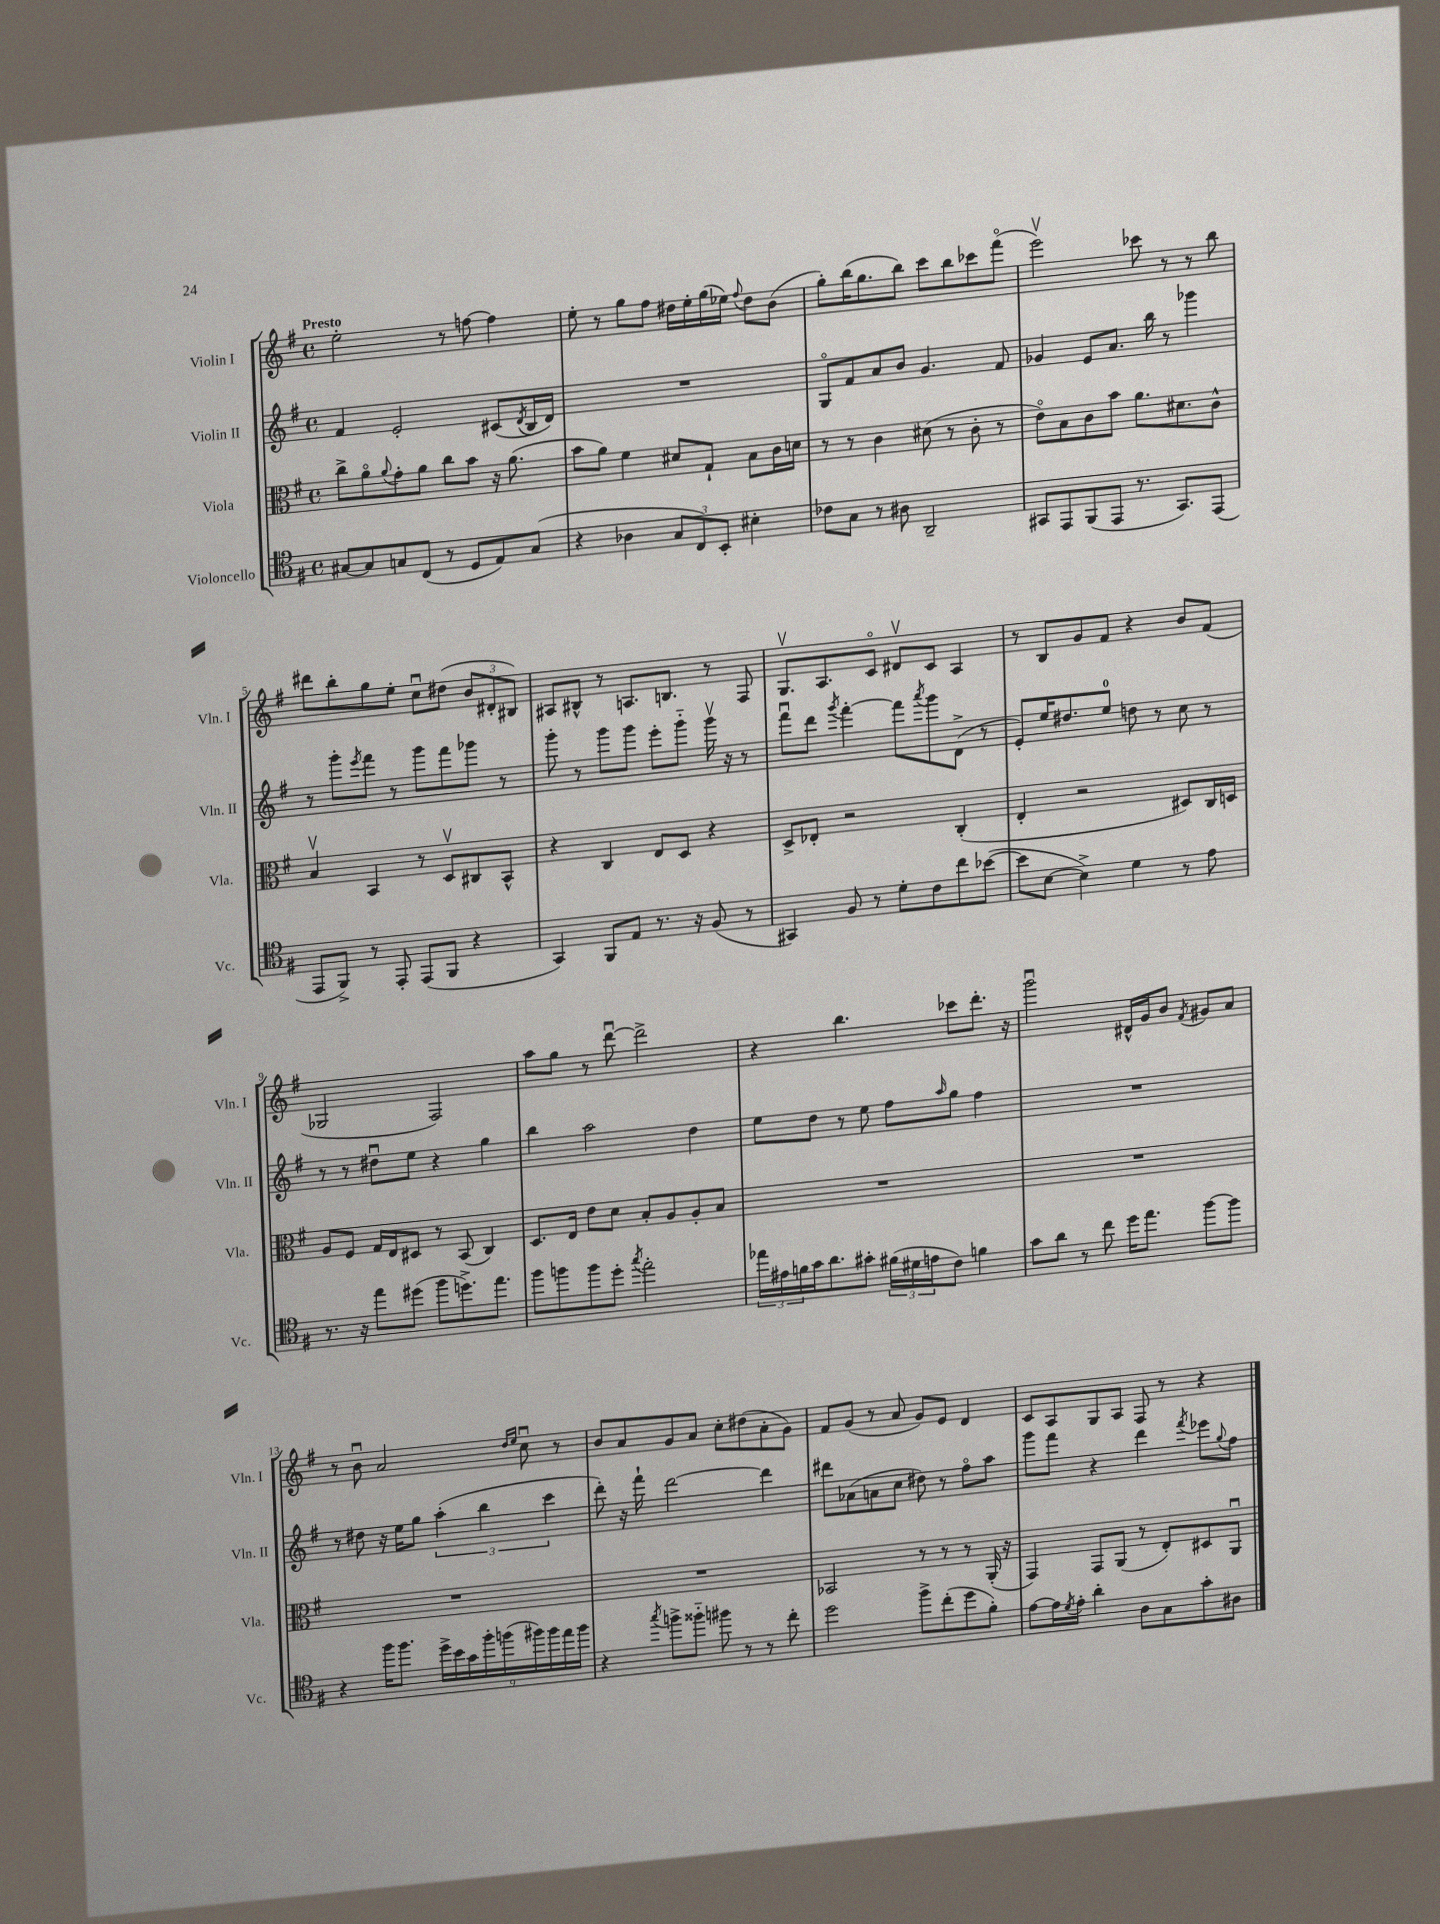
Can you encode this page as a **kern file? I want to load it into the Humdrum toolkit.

**kern	**kern	**kern	**kern
*staff4	*staff3	*staff2	*staff1
*clefC4	*clefC3	*clefG2	*clefG2
*k[f#]	*k[f#]	*k[f#]	*k[f#]
*M4/4	*M4/4	*M4/4	*M4/4
*met(c)	*met(c)	*met(c)	*met(c)
[8G#	8cc^	4f#	2ee'
8G#]	8ao	.	.
.	8qqa	.	.
8G	8g'	2e'	.
(8C	8a	.	.
8r	8cc	.	8r
8D	8b	.	[8ff
8E)	16r	(8c#	4ff]
.	(8.a	.	.
.	.	8qd	.
(8G	.	16B	.
.	.	16d)	.
=	=	=	=
4r	8b	1r	8ee'
.	8a)	.	8r
4A-	4f#	.	8gg
.	.	.	8ff#
12G	8d#	.	16dd#
.	.	.	16ee'
12C)	.	.	.
.	8G`	.	(16gg
12BB'	.	.	.
.	.	.	16ee-)
.	.	.	8qqff#
4B#'	8B	.	8dd#
.	16c	.	(8b
.	16d	.	.
=	=	=	=
8c-	8r	8Go	8gg')
8G	8r	8f#	(16bb
.	.	.	8.gg
8r	4c	8a	.
8A#	.	8b	8bb)
2AA~	(8d#	4.g	8ccc
.	8r	.	8bb
.	8c'	.	8ccc-
.	8r	8f#	(8fff#o
=	=	=	=
8GG#	8eo)	4g-	2eeev)
8EE	8B	.	.
(8FF#	8c	8e	.
8EE	8b	8.a	.
8.r	8.a	.	8ccc-
.	.	16bb	.
.	.	8r	8r
8.GG#)	8.d#	.	.
.	.	4ggg-	8r
(8EE	8c^^	.	8bb
=	=	=	=
8EE	4Bv	8r	8ddd#
8FF#^)	.	8ggg'	8bb'
.	.	8qeee	.
8r	4BB	8fff#	8gg
8EE'	.	8r	8ee'
(8EE	8r	8ggg	8ccu
8FF#	8Dv	8fff#	(8dd#
4r	8C#	8ggg-	12b
.	.	.	12d#'
.	8BB^^	8r	.
.	.	.	12B#)
=	=	=	=
4GG)	4r	8ggg'	8A#
.	.	8r	8B#^^
8FF#	4C	8ggg	8r
8E	.	8ggg	8.A
8.r	8E	8eee'	.
.	.	.	8.B
.	8D	8ggg'~	.
16r	.	.	.
(8F#	4r	16gggv	8r
.	.	16r	.
8r	.	8r	8F#
=	=	=	=
4GG#)	8D^	8fff#u	8.Gv
.	8E-'	8ddd	.
.	.	.	8.A
.	.	8qggg	.
8F#	2r	[4fff#'	.
8r	.	.	8co
8d'	.	8fff#]	8d#v
.	.	8qaaa	.
8c	.	8ggg	8c
8cc	(4C'	(8d^	4A
([8b-	.	8r	.
=	=	=	=
8b-]	4E'	8e')	8r
[8B	.	16ee	8B
.	.	8.dd#	.
4B^])	2r	.	8g
.	.	8ee	8f#
4d	.	8dd	4r
.	.	8r	.
8r	8D#)	8cc	8b
8e	16C	8r	(8f#
.	16D	.	.
=	=	=	=
8.r	8A	8r	2G-
.	8F#	8r	.
16r	.	.	.
8ee	16G	8dd#u	.
.	16E	.	.
(8dd#	8D#	8ee	.
8ff#	8r	4r	2F#)
8.dd^)	(8BB	.	.
.	4C)	4gg	.
8.ee	.	.	.
=	=	=	=
8ff#	8.D	4bb	8aa
8ff	.	.	8gg
.	16E	.	.
8ff	8e	2aa	8r
8dd'	8d	.	[8dddu
8qgg	.	.	.
2ee'	8B'	.	2ddd^]
.	8A	.	.
.	8A'	4dd	.
.	8B	.	.
=	=	=	=
24ee-	1r	8ee	4r
24e#	.	.	.
24f	.	.	.
16g	.	8dd	.
8.a	.	.	.
.	.	8r	4.bb
8g#'	.	8ee	.
(24f#	.	8ff#	.
24d#	.	.	.
24e	.	.	.
.	.	16qqaa	.
8c)	.	8gg	8ccc-
4f	.	4ff#	8.ddd'
.	.	.	16r
=	=	=	=
8g	1r	1r	2gggu
8a	.	.	.
8r	.	.	.
8cc	.	.	.
16dd	.	.	16d#^^
8.ee	.	.	16g
.	.	.	8b
.	.	.	8qf#
[8ff#	.	.	8g#
8ff#]	.	.	8a
=	=	=	=
4r	1r	8r	8r
.	.	8dd#	8bu
16ff#	.	16r	2a
8.ff#	.	16ee	.
.	.	8gg	.
18dd^	.	(6aa'	.
18b	.	.	.
18g	.	.	.
18ff#'	.	6bb	.
(18ff	.	.	.
.	.	.	16qqdd
.	.	.	16qqee
.	.	.	8ccu
18ff#)	.	.	.
18ff#	.	6ccc	.
.	.	.	8r
18ee	.	.	.
18ff#	.	.	.
=	=	=	=
4r	1r	8ddd')	8b
.	.	16r	8a
.	.	16fff#`	.
8qgg	.	.	.
8ff^	.	[2ddd	8g
8ff##'~	.	.	8a
8ff#	.	.	8cc'
8r	.	.	(8dd#
8r	.	4ddd]	8a'
8cc'	.	.	8g)
=	=	=	=
2dd	2BB-	8ddd#	8f#
.	.	(8a-	(8g
.	.	8a	8r
.	.	8cc	8a
8ff#^	8r	8dd#)	8g)
(8cc'	8r	8r	8e
8dd	8r	8ff#o	4d
8f#')	(16AA'	8aa	.
.	16r	.	.
=	=	=	=
[8e	4GG)	8ggg	8c
16e]	.	8fff#	8A
8qd	.	.	.
16e'	.	.	.
4a'	8GG	4r	8G
.	(8AA	.	8A
8A	8r	4ddd	8F#
8G	8E')	.	8r
.	.	8qfff#	.
8g'	8D#	8eee-	4r
.	.	8qqgg	.
8A#	8AAu	8ff#	.
==	==	==	==
*-	*-	*-	*-
